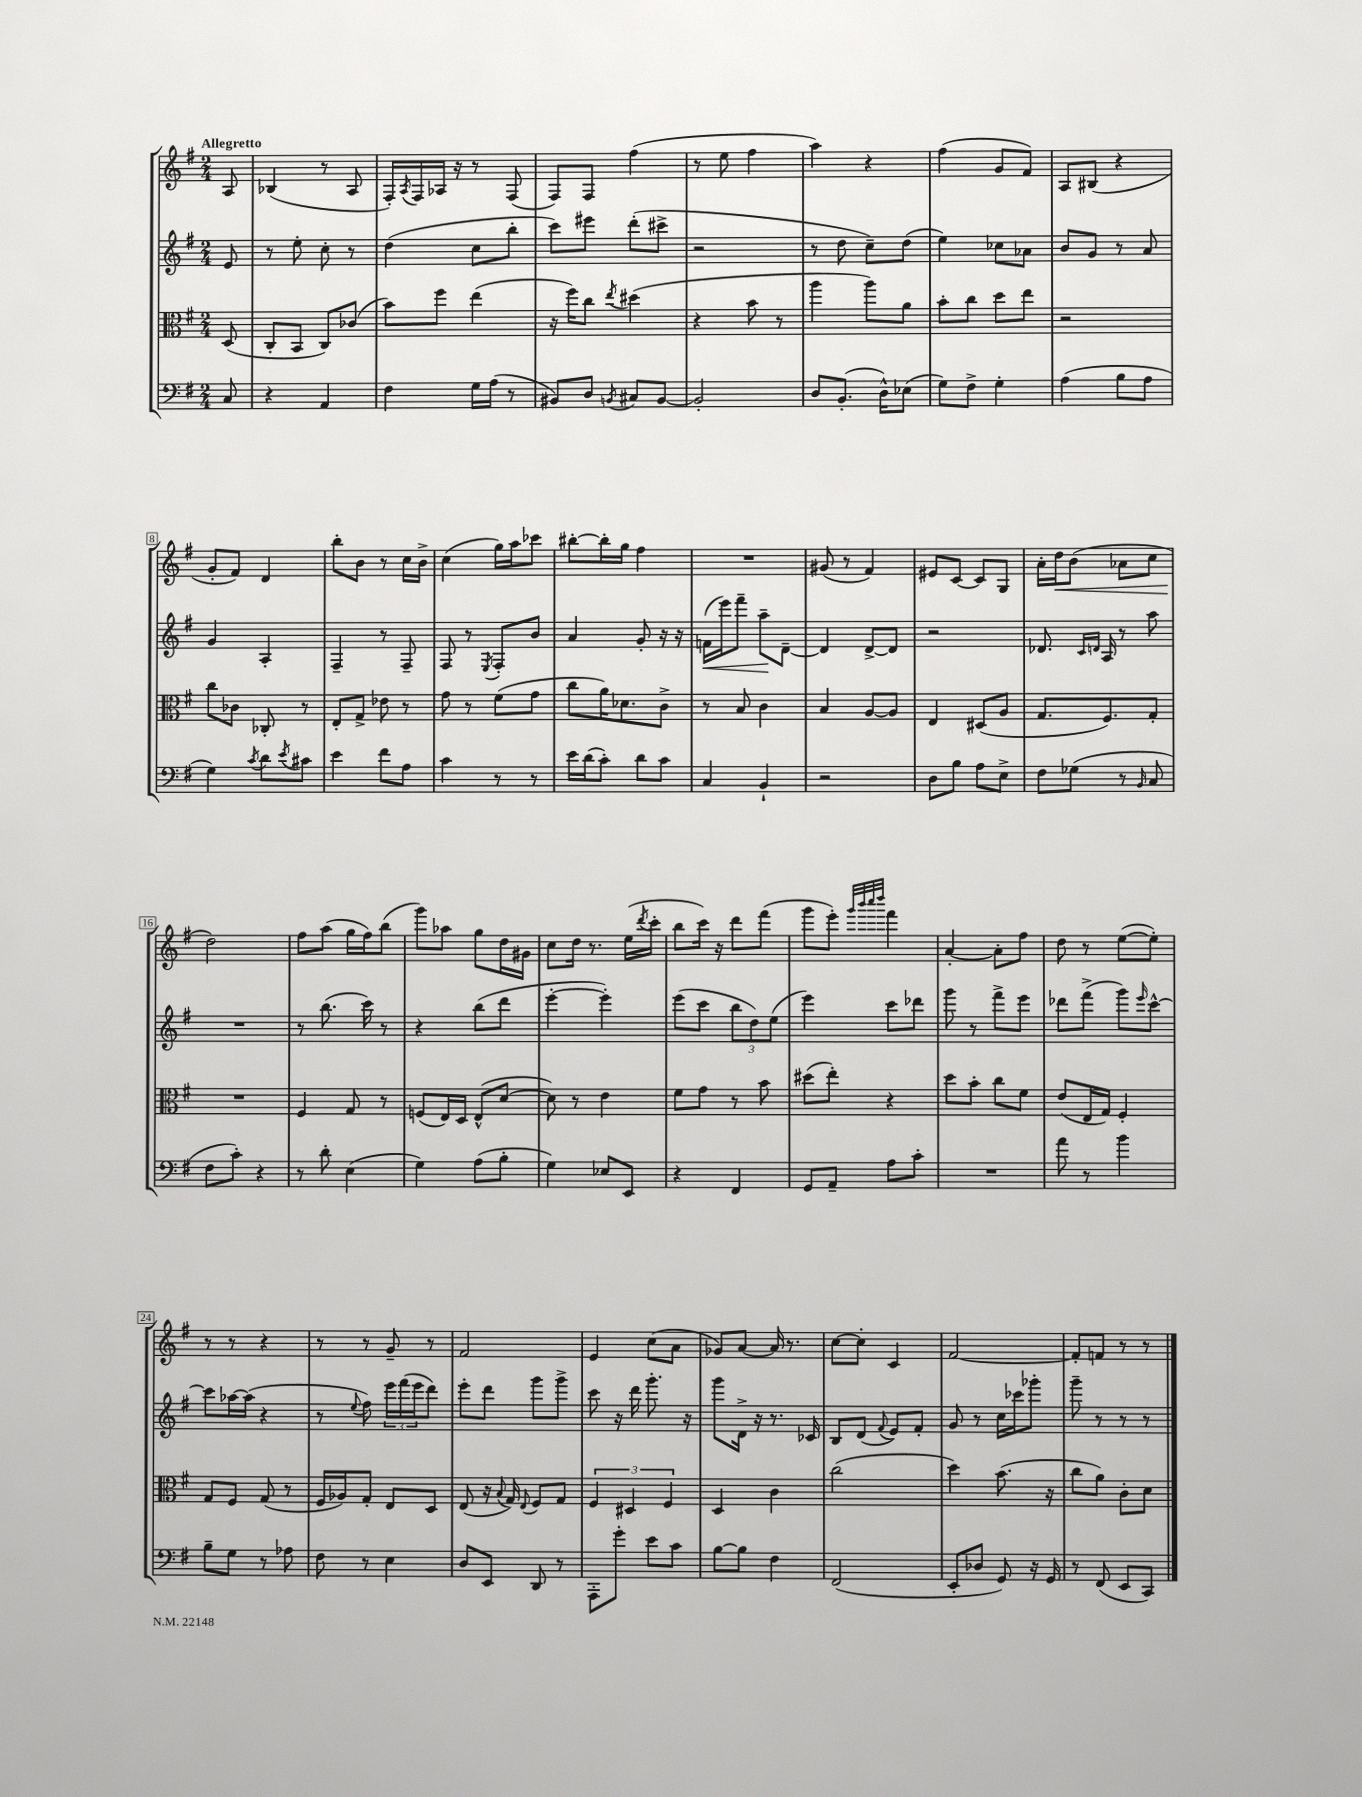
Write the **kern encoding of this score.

**kern	**kern	**kern	**kern
*staff4	*staff3	*staff2	*staff1
*clefF4	*clefC3	*clefG2	*clefG2
*k[f#]	*k[f#]	*k[f#]	*k[f#]
*M2/4	*M2/4	*M2/4	*M2/4
8C/	(8D/	8e/	8A/
=	=	=	=
4r	8C'/L	8r	(4B-/
.	8BB/J	8ee'\	.
4AA/	8C/L)	8cc'\	8r
.	(8c-/J	8r	8A/
=	=	=	=
4F#\	8b\L)	(4dd\	16F#'/LL)
.	.	.	8qA/
.	.	.	16F#/
.	8ff#\J	.	16A-/JJ
.	.	.	16r
16G\LL	(4ee\	8cc\L	8r
(16A\JJ	.	.	.
8r	.	8bb'\J	(8F#/
=	=	=	=
8BB#/L)	16r	8ccc\L)	8F#/L)
.	16ff#\LK)	.	.
8D/J	8cc\J	8eee#\J	8F#/J
8qBB/	8qee/	.	.
8C#/L	(4dd#\	(8ddd'\L	(4ff#\
[8BB/J	.	8ccc#^\J	.
=	=	=	=
2BB'/]	4r	2r	8r
.	.	.	8ee\
.	8b\	.	4ff#\
.	8r	.	.
=	=	=	=
8D/L	4aa\	8r	4aa\)
(8.BB'/J	.	8dd\	.
.	8aa\L)	8cc~\L)	4r
16D^^\LK)	.	.	.
(8E-\J	8a\J	(8dd\J	.
=	=	=	=
8G\L)	8b'\L	4ee\)	(4ff#\
8F#^\J	8cc\J	.	.
4G'\	8dd\L	8cc-\L	8g/L
.	8ee\J	8a-\J	8f#/J)
=	=	=	=
(4A\	2r	8b/L	8A/L
.	.	8g/J	(8B#/J
8B\L	.	8r	4r
8A\J	.	8a/	.
=	=	=	=
4G\)	8cc\L	4g/	8g'/L
.	8c-\J	.	8f#/J)
8qc/	.	.	.
8d\L	8C-'/	4A'/	4d/
8qe/	.	.	.
8c#\J	8r	.	.
=	=	=	=
4e\	8E'/L	4F#~/	8bb'\L
.	8G^/J	.	8b\J
8f#\L	8e-\	8r	8r
8A\J	8r	8F#~/	16cc\LL
.	.	.	16b^\JJ
=	=	=	=
4c\	8g\	8F#/	(4cc\
.	8r	8r	.
.	.	8qE/	.
8r	(8f#\L	8F#'/L	16gg\LL)
.	.	.	16aa\J
8r	8g\J	8b/J	8ccc-\J
=	=	=	=
16e\LL	8cc\L	4a/	[8bb#'\L
(16d\J	.	.	.
8c'\J)	16a\K)	.	16bb#'\]L
.	8.d-\	.	16gg\JJ
8d\L	.	8g'/	4ff#\
8c\J	8c^\J	16r	.
.	.	16r	.
=	=	=	=
4C/	8r	(16f\LL	2r
.	.	16eee\J)	.
.	8B/	8fff#~\J	.
4BB`/	4c\	8aa~\L	.
.	.	[8d~\J	.
=	=	=	=
2r	4B/	4d/]	(8g#/
.	.	.	8r
.	[8A/L	[8d^/L	4f#/)
.	8A/]J	8d/]J	.
=	=	=	=
8D\L	4E/	2r	8e#/L
8B\J	.	.	[8c/J
8A\L	(8D#/L	.	8c/]L
8E^\J	8A/J	.	8G/J
=	=	=	=
8F#\L	8.G/L	8.d-/	16a'\LL
.	.	.	16dd\J
(8G-\J	.	.	(8b\J
.	.	16qqc/LL	.
.	.	16qqd/JJ	.
.	8.F#/)	16A/	.
8r	.	8r	8a-\L
16qqBB/	.	.	.
8C/	8G'/J	8aa\	8cc\J
=	=	=	=
8F#\L	2r	2r	2dd\)
8c'\J)	.	.	.
4r	.	.	.
=	=	=	=
8r	4F#/	8r	8ff#\L
8d'\	.	(8.bb\	(8aa\J
(4E\	8G/	.	16gg\LL
.	.	16ccc\)	16ff#\J)
.	8r	8r	(8bb\J
=	=	=	=
4G\)	(8F/L	4r	8ggg\L)
.	16E/L)	.	8aa-\J
.	16D/JJ	.	.
(8A\L	(8E^^/L	(8bb\L	8gg\L
8B'\J	[8d/J	8ddd\J	16dd\L
.	.	.	16g#\JJ
=	=	=	=
4G\)	8d\])	[4eee'\	8cc\L
.	8r	.	16dd\Jk
.	.	.	8.r
8E-/L	4e\	4eee'\])	.
8EE/J	.	.	(16ee\LL
.	.	.	8qddd/
.	.	.	16ccc'\JJ
=	=	=	=
4r	8f#\L	(8eee\L	8bb\L
.	8g\J	8ccc\J	16ccc\Jk)
.	.	.	16r
4FF#/	8r	12bb\L	8ddd\L
.	.	12dd\)	.
.	8b\	.	(8fff#\J
.	.	(12ee\J	.
=	=	=	=
8GG/L	(8dd#\L	4eee\)	8ggg\L
8AA~/J	8ee'\J)	.	8eee'\J)
.	.	.	32qqggg/LLL
.	.	.	32qqbbb/
.	.	.	32qqcccc/
.	.	.	32qqdddd/JJJ
8A\L	4r	8ccc\L	4fff#\
8c'\J	.	8ddd-\J	.
=	=	=	=
2r	8dd\L	8ggg\	[4a'/
.	8b'\J	8r	.
.	8cc\L	8fff#^\L	8a'\]L
.	8f#\J	8eee\J	8ff#\J
=	=	=	=
8a\	(8e/L	8ddd-\L	8dd\
8r	16E/L	(8fff#^\J	8r
.	16G/JJ)	.	.
4b\	4F#'/	8ggg\L)	([8ee\L
.	.	16qqeee/	.
.	.	[8ccc^^\J	8ee'\]J)
=	=	=	=
8B~\L	8G/L	8ccc\]L	8r
8G\J	8F#/J	[16aa-\L	8r
.	.	(16aa-\]JJ	.
8r	(8G/	4r	4r
8A-\	8r	.	.
=	=	=	=
8F#\	16F#/LL	8r	8r
.	16A-/J)	.	.
.	.	8qqee/	.
8r	8G'/J	8ff#\)	8r
4E\	8E/L	24eee\LL	8g~/
.	.	(24fff#\	.
.	.	24eee\J	.
.	8D/J	8ddd\J)	8r
=	=	=	=
8D/L	(8E/	8eee'\L	2f#/
8EE/J	16r	8ddd\J	.
.	8qqB/	.	.
.	16G/)	.	.
.	8qqE/	.	.
8DD/	8F#/L	8ggg\L	.
8r	8G/J	8ggg^\J	.
=	=	=	=
8AAA'\L	6F#/	8ccc\	4e/
8g'\J	.	16r	.
.	6D#/	.	.
.	.	16ddd\	.
8e\L	.	8.ggg'\	(8cc\L
.	6F#/	.	.
8c\J	.	.	8a\J
.	.	16r	.
=	=	=	=
[8B\L	4D/	8ggg\L	8g-/L)
8B\]J	.	16d^\Jk	[8a/J
.	.	16r	.
4F#\	4c\	8.r	16a/]
.	.	.	8.r
.	.	16c-/	.
=	=	=	=
(2FF#/	(2cc\	8B/L	[8cc\L
.	.	(8d/J	8cc'\]J
.	.	8qqf#/	.
.	.	8e/L)	4c/
.	.	8f#'/J	.
=	=	=	=
8EE'/L	4dd\)	8g/	[2f#/
8D-/J	.	8r	.
8GG/)	(8.b\	16cc\LL	.
.	.	16ccc-\J	.
16r	.	8ggg-'\J	.
16GG/	16r	.	.
=	=	=	=
8r	8cc\L	8ggg~\	8f#'/]L
(8FF#/	8a\J)	8r	8f/J
8EE/L	8c'\L	8r	8r
8CC/J)	8d\J	8r	8r
==	==	==	==
*-	*-	*-	*-
